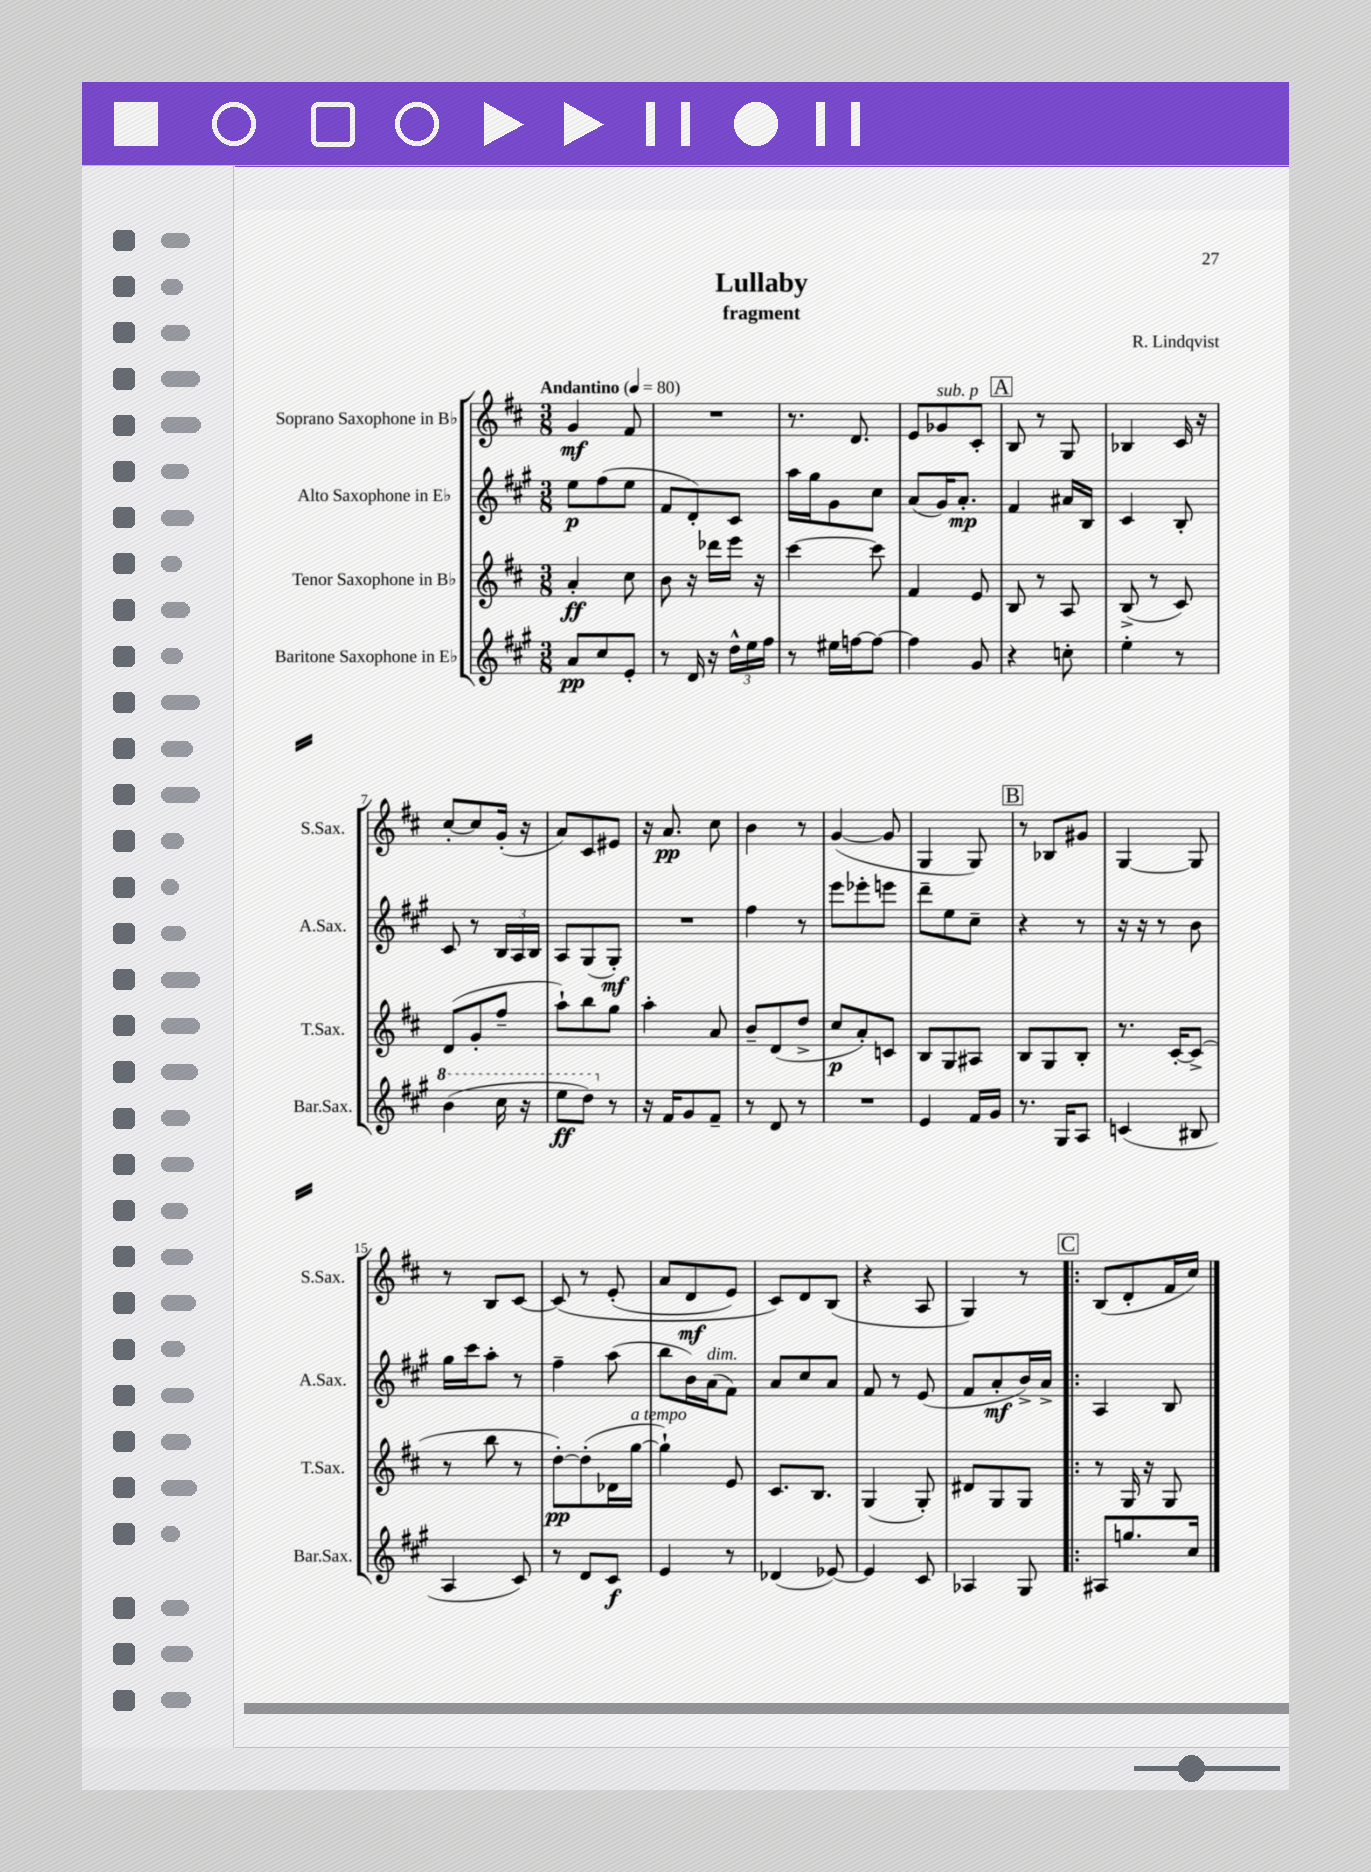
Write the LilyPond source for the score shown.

\header { title = "Lullaby" composer = "R. Lindqvist" subtitle = "fragment" }
<<
\new StaffGroup <<
\new Staff = "s0" \with { instrumentName = "Soprano Saxophone in Bb" shortInstrumentName = "S.Sax." } {
    \clef treble \key d \major \numericTimeSignature \time 3/8 \tempo "Andantino" 4 = 80
    g'4\mf fis'8 |
    R4. |
    r8. d'8. |
    e'8 ges'8^\markup { \italic "sub. p" } cis'8-. |
    \mark \markup { \box "A" } b8 r8 g8 |
    bes4 cis'16 r16 |
    cis''8~-. cis''8 g'16-.( r16 |
    a'8) cis'8 eis'8 |
    r16 a'8.\pp cis''8 |
    b'4 r8 |
    g'4~( g'8 |
    g4 g8) |
    \mark \markup { \box "B" } r8 bes8 gis'8 |
    g4~ g8 |
    r8 b8 cis'8~ |
    cis'8\( r8 e'8-.( |
    a'8 d'8\mf e'8) |
    cis'8\) d'8 b8( |
    r4 a8 |
    g4) r8 |
    \mark \markup { \box "C" } \bar ".|:" b8( d'8-. fis'16 cis''16) \bar "|." |
}
\new Staff = "s1" \with { instrumentName = "Alto Saxophone in Eb" shortInstrumentName = "A.Sax." } {
    \clef treble \key a \major \numericTimeSignature \time 3/8
    e''8\p fis''8( e''8 |
    fis'8 d'8-.) cis'8 |
    a''16 gis''16 gis'8 cis''8 |
    a'8( gis'16) a'8.-.\mp |
    \mark \markup { \box "A" } fis'4 ais'16 b16 |
    cis'4 b8-. |
    cis'8 r8 \tuplet 3/2 { b16 a16 b16 } |
    a8 gis8( gis8-.\mf) |
    R4. |
    fis''4 r8 |
    e'''8 ees'''8-. e'''8 |
    d'''8-- e''8 cis''8-- |
    \mark \markup { \box "B" } r4 r8 |
    r16 r16 r8 b'8 |
    gis''16 cis'''16 a''8-. r8 |
    fis''4-- a''8( |
    b''8 b'16) a'16^\markup { \italic "dim." }( fis'8) |
    a'8 cis''8 a'8 |
    fis'8 r8 e'8( |
    fis'8 a'8-.\mf b'16->) a'16-> |
    \mark \markup { \box "C" } \bar ".|:" a4 b8 \bar "|." |
}
\new Staff = "s2" \with { instrumentName = "Tenor Saxophone in Bb" shortInstrumentName = "T.Sax." } {
    \clef treble \key d \major \numericTimeSignature \time 3/8
    a'4-.\ff cis''8 |
    b'8 r16 des'''16 e'''16 r16 |
    cis'''4~ cis'''8 |
    fis'4 e'8 |
    \mark \markup { \box "A" } b8 r8 a8 |
    b8->( r8 cis'8) |
    d'8( g'8-. fis''8-- |
    a''8-!) b''8 g''8 |
    a''4-. a'8 |
    b'8-- d'8( d''8-> |
    cis''8\p a'8-.) c'8 |
    b8 g8 ais8 |
    \mark \markup { \box "B" } b8 g8 b8-. |
    r8. cis'16~-. cis'8->( |
    r8 b''8 r8 |
    d''8~-.\pp) d''8-.( des'16 g''16~^\markup { \italic "a tempo" } |
    g''4-!) e'8 |
    cis'8. b8. |
    g4( g8-.) |
    dis'8 g8 g8 |
    \mark \markup { \box "C" } \bar ".|:" r8 g16 r16 g8 \bar "|." |
}
\new Staff = "s3" \with { instrumentName = "Baritone Saxophone in Eb" shortInstrumentName = "Bar.Sax." } {
    \clef treble \key a \major \numericTimeSignature \time 3/8
    a'8\pp cis''8 e'8-. |
    r8 d'16 r16 \tuplet 3/2 { d''16-^ e''16 fis''16 } |
    r8 eis''16 f''16~ f''8~ |
    f''4 gis'8 |
    \mark \markup { \box "A" } r4 c''8-. |
    e''4-. r8 |
    \ottava #1 b''4( cis'''16 r16 |
    e'''8\ff d'''8) \ottava #0 r8 |
    r16 fis'16 gis'8 fis'8-- |
    r8 d'8 r8 |
    R4. |
    e'4 fis'16 gis'16 |
    \mark \markup { \box "B" } r8. gis16 a8 |
    c'4( bis8 |
    a4 cis'8) |
    r8 d'8 cis'8\f |
    e'4 r8 |
    des'4( ees'8~) |
    ees'4 cis'8 |
    aes4 gis8 |
    \mark \markup { \box "C" } \bar ".|:" ais8 g''8. cis''16 \bar "|." |
}
>>
>>
